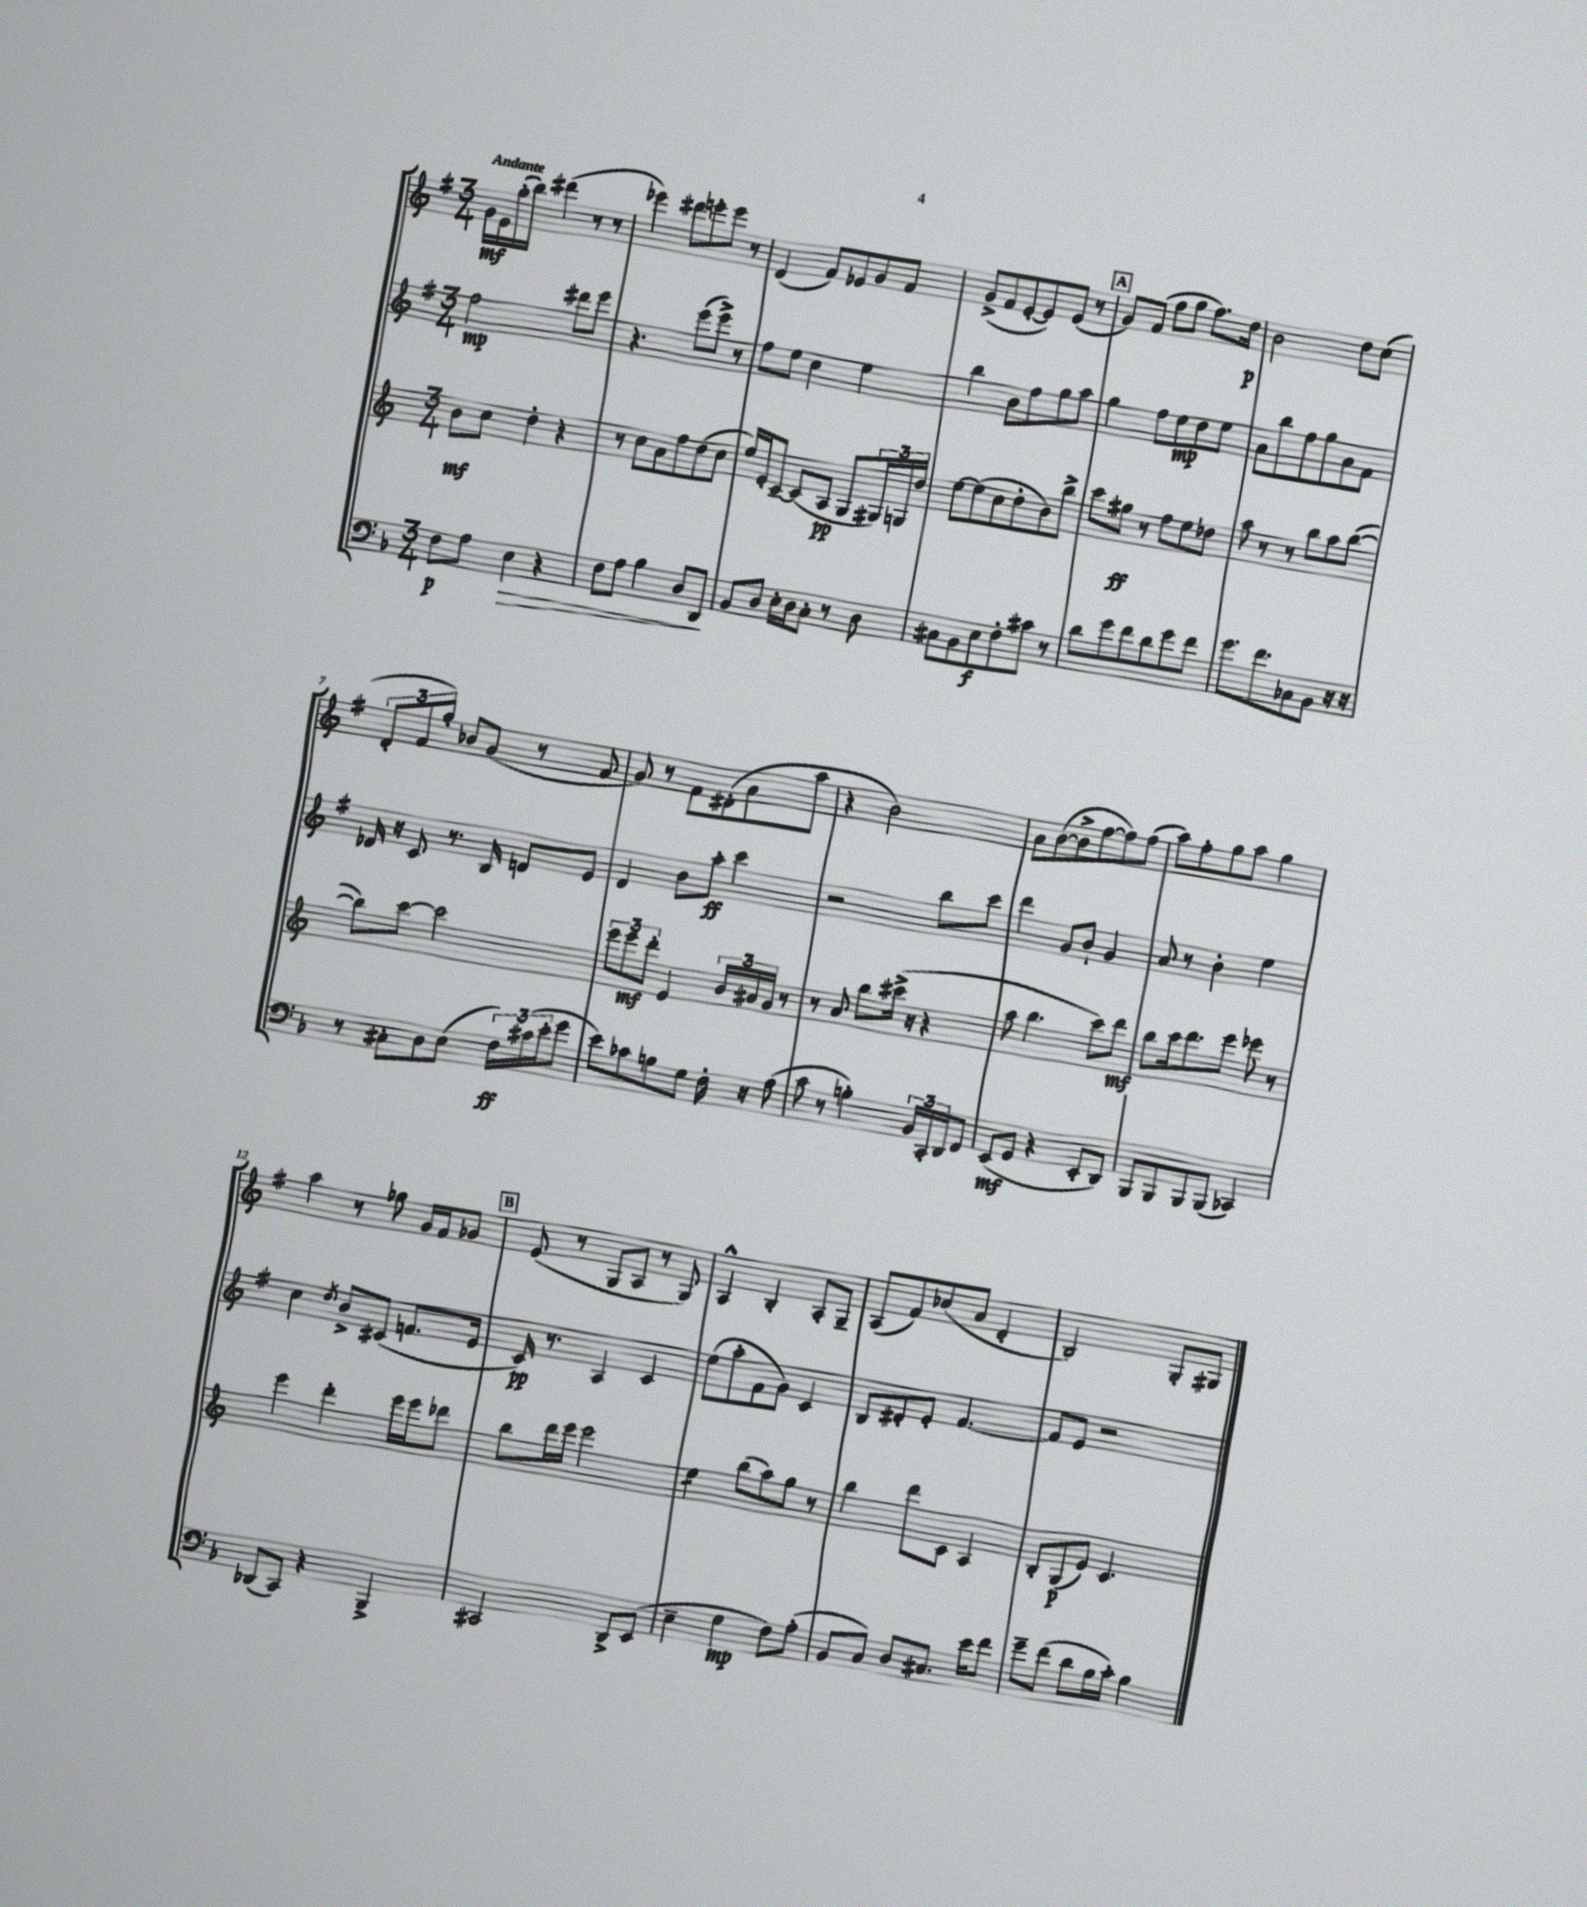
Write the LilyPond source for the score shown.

<<
\new StaffGroup <<
\new Staff = "s0" {
    \clef treble \key g \major \numericTimeSignature \time 3/4 \tempo "Andante"
    g'16\mf e'16 g''16-.( b''16) dis'''4( r8 r8 |
    ees'''4) dis'''8 e'''8-. e'''8 r8 |
    d'4( fis'8) ees'8 g'8 fis'8 |
    g'8->( fis'8 e'8~-. e'8) e'8( r8 |
    \mark \markup { \box "A" } g'8) fis'8( fis''8 g''8 fis''8.) d''16\p |
    b'2 d''8 c''8( |
    \tuplet 3/2 { d'8-. fis'8 g''8-.) } bes'8 g'8( r8 fis'8 |
    g'8) r8 fis'8 dis'8-.( a'8 a''8 |
    r4 b'2) |
    a'8 b'8~( b'8-> fis''8~ fis''8) fis''8( |
    a''8) fis''8-. g''8 a''8 g''4 |
    a''4 r8 ges''8 g'16 fis'16 ges'8 |
    \mark \markup { \box "B" } e'8( r8 g8 a8 r8 g8) |
    a4-^ b4-. a8-. g8-- |
    a8( fis'8) ces''8( a'8 d'4-. |
    b2) g8-. gis8 \bar "|." |
}
\new Staff = "s1" {
    \clef treble \key g \major \numericTimeSignature \time 3/4
    fis''2\mp dis'''8 e'''8 |
    r4. e'''8( e'''8->) r8 |
    fis''8 e''8 c''4 e''4 |
    b''4 b'8 fis''8 g''8 a''8 |
    \mark \markup { \box "A" } g''4 fis''8 e''8\mp d''8 e''8 |
    a'8 b''8 fis''8 g''8 a'8 fis'8 |
    des'16 r16 c'8 r8. b16 d'8 e'8 |
    d'4 b'8 a''8-.\ff c'''4 |
    r2 b''8 c'''8 |
    d'''4 g'8 b'8-! g'4 |
    a'8 r8 b'4-. e''4 |
    c''4 \acciaccatura { d''8 } b'8-> cis'8( f'8. e'16 |
    \mark \markup { \box "B" } c'16\pp) r8. a4 c'4 |
    e''8( a''8-. fis'8 g'8) c'4 |
    b8 dis'8-. e'8-. fis'4.~ |
    fis'8 e'8 r2 \bar "|." |
}
\new Staff = "s2" {
    \clef treble \key c \major \numericTimeSignature \time 3/4
    b'8\mf c''8 d''4-. r4 |
    r8 c''8 a'8 f''8 d''8( c''8 |
    e''16) e'16-. c'8~-- c'8( a8\pp g8 \tuplet 3/2 { gis16) g16 d''16 } |
    e''8~ e''8( c''8 d''8-. b'8) b''8-> |
    \mark \markup { \box "A" } c'''8 gis''8\ff r8 f''8 e''8 des''8 |
    a''8 r8 r8 b''8 a''8 b''8~( |
    b''8) c'''8~ c'''2 |
    \tuplet 3/2 { e'''8 e'''8\mf d'''8-. } e'4 \tuplet 3/2 { b'16 ais'16 g'16 } r8 |
    r8 a'8 b''8 cis'''16->( r16 r4 |
    a''8 b''4. c'''8) d'''8\mf |
    b''8 c'''16 d'''8. e'''8 ees'''8 r8 |
    e'''4 d'''4-. e'''16 e'''16 des'''8 |
    \mark \markup { \box "B" } b''8 d'''16 e'''16 e'''2 |
    e''4:8 b''8( a''8) g''8 r8 |
    b''4 d'''8 c'8 a4 |
    b8-. g8\p( e'8) c'4. \bar "|." |
}
\new Staff = "s3" {
    \clef bass \key f \major \numericTimeSignature \time 3/4
    f8\p a8 e4\> r4 |
    f8 a8 bes4 d8 d,8\! |
    bes,8 d8 e16-. d16 c8-. r8 d8 |
    cis8 bes,8 e8\f f8-. cis'8 r8 |
    \mark \markup { \box "A" } d'8 g'8 f'8 d'8 g'8 f'8 |
    g'8. f'8. ces8 bes,8 r16 r16 |
    r8 cis8-. d8 e8( \tuplet 3/2 { f16\ff) cis'16( e'16-. } g'8 |
    e'8) ces'8 b8 g8 f16-. r16 a8( |
    c'8 r8 b4-.) \tuplet 3/2 { bes,16 c,16-. d,16 } f,8 |
    e,8\mf( g,8 r4 e,8-. d,8) |
    bes,,8 bes,,8 bes,,8 bes,,8( ces,4) |
    des,8( c,8) r4 bes,,4-> |
    \mark \markup { \box "B" } cis,2 d,8-> e,8( |
    e4-- g4\mp f8) a8-.( |
    bes,8 c8) d8 cis8. e'16 f'8 |
    g'8-- f'8( d'8 bes16 c'16-.) bes4 \bar "|." |
}
>>
>>
